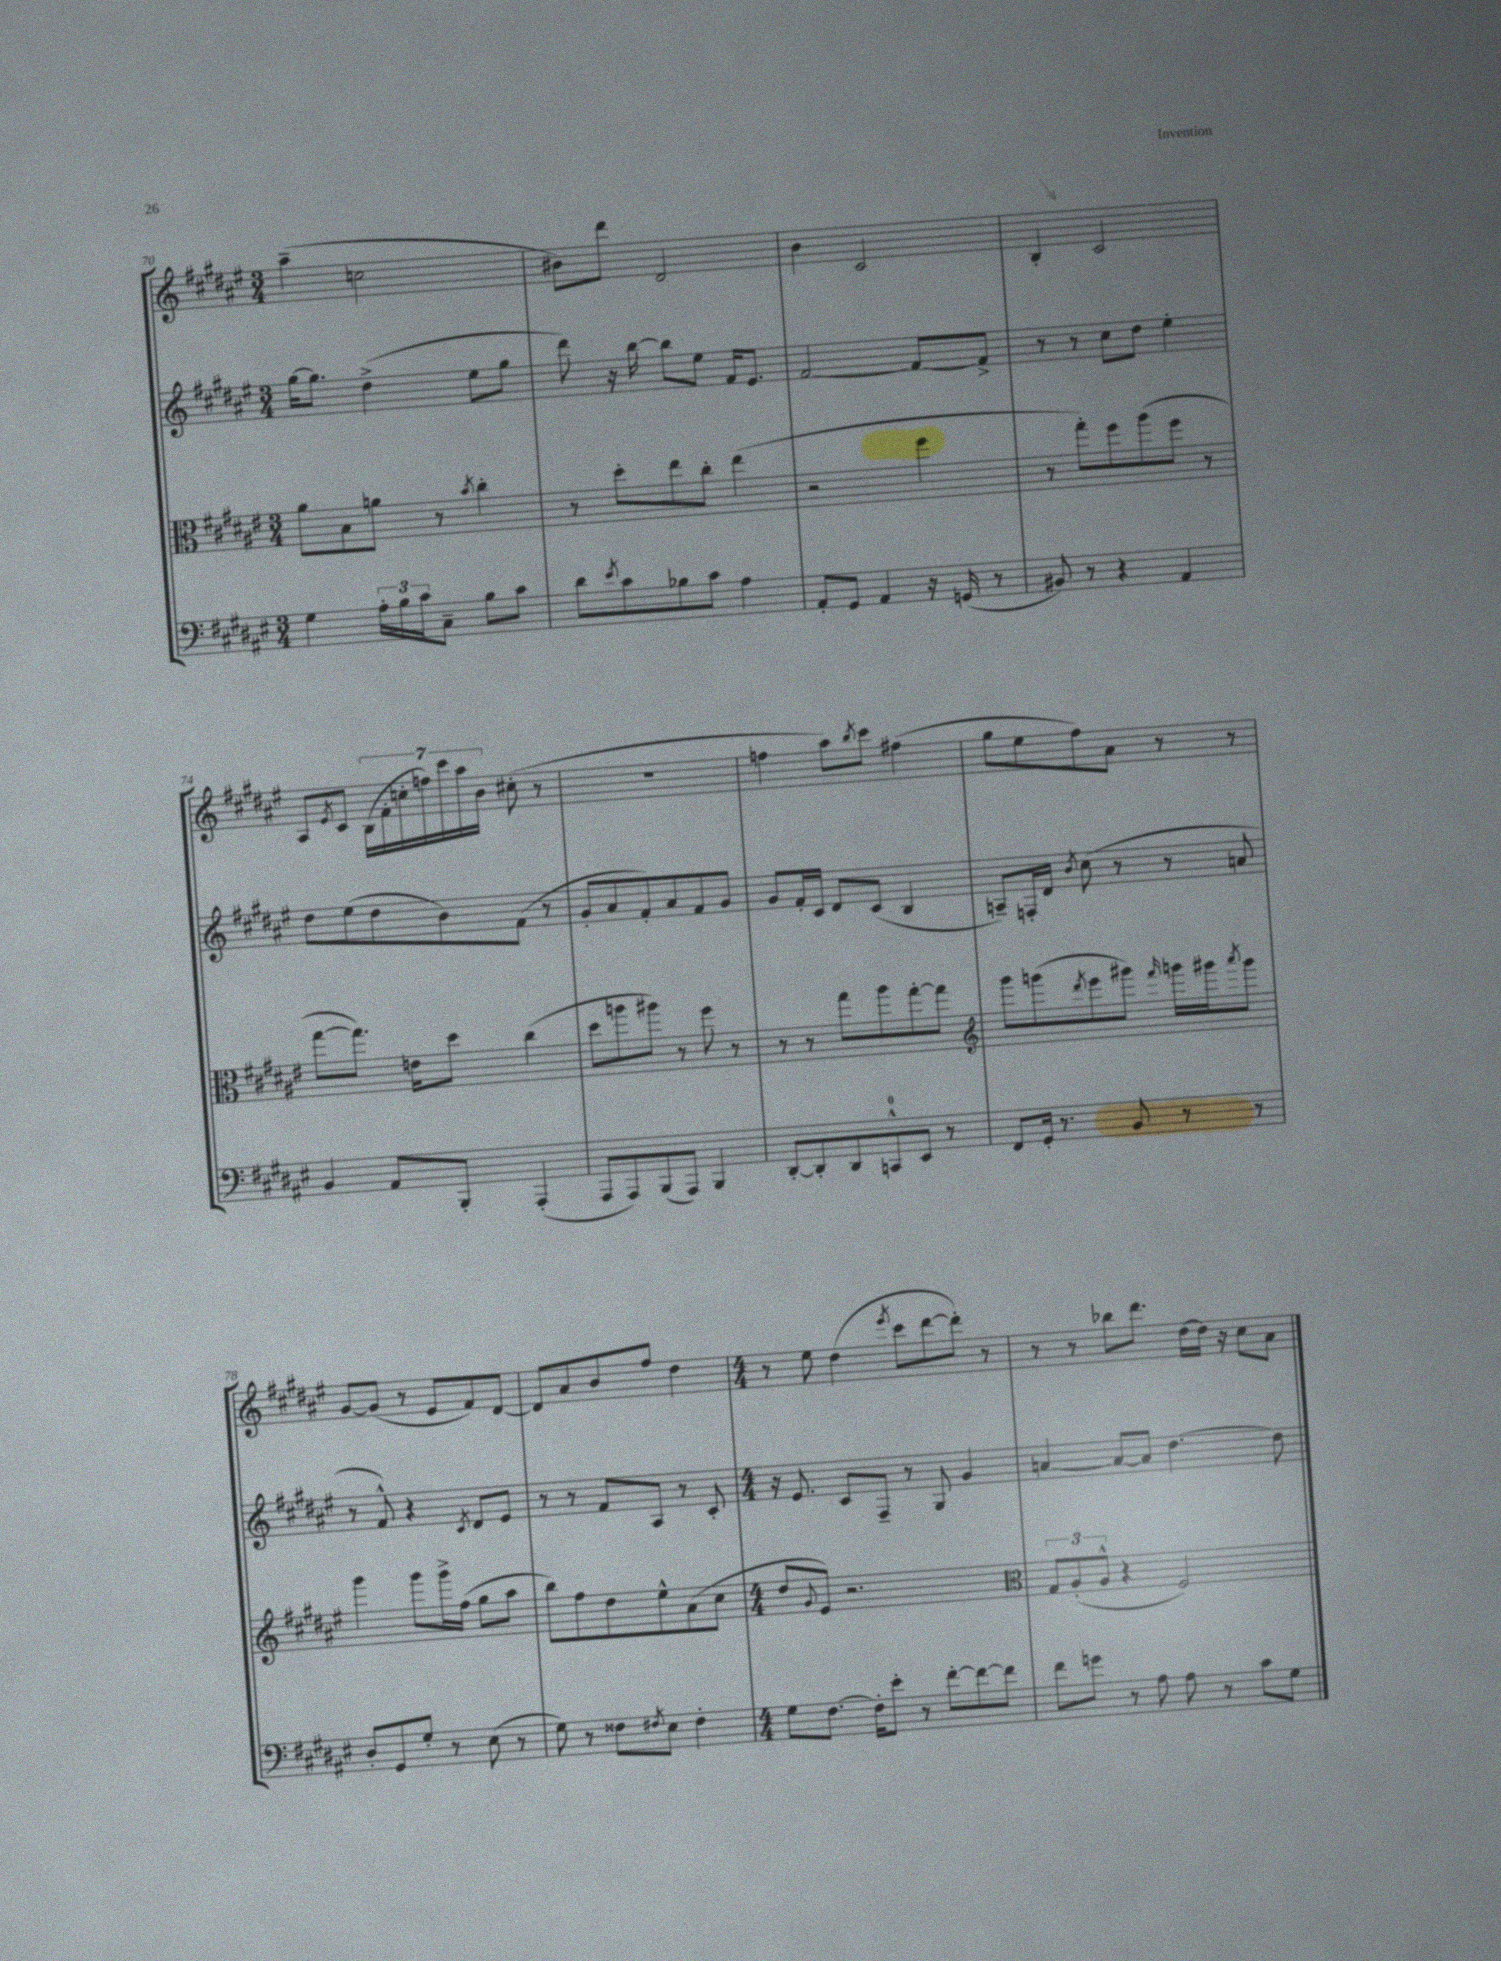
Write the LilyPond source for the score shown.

<<
\new StaffGroup <<
\new Staff = "s0" {
    \clef treble \key fis \major \numericTimeSignature \time 3/4
    ais''4--( c''2 |
    bis'8) dis'''8 dis'2 |
    b'4 cis'2 |
    b4-. cis'2 |
    ais8 \acciaccatura { eis'8 } cis'8 \tuplet 7/4 { b16( fis'16-. c''16-. f''16) cis'''16 ais''16 b'16 } cis''8-.( r8 |
    R2. |
    f''4 ais''8) \acciaccatura { b''8 } cis'''8 fis''4( |
    gis''8 eis''8 fis''8) ais'8 r8 r8 |
    gis'8~ gis'8( r8 eis'8 fis'8) dis'8~ |
    dis'8 ais'8 b'8 fis''8 dis''4 |
    \numericTimeSignature \time 4/4 r8 eis''8 dis''4( \acciaccatura { eis'''8 } cis'''8 dis'''8~ dis'''8-.) r8 |
    r8 r8 bes''8 dis'''8. dis''16~ dis''16 r16 cis''8 ais'8 \bar "|." |
}
\new Staff = "s1" {
    \clef treble \key fis \major \numericTimeSignature \time 3/4
    gis''16~ gis''8. dis''4->( eis''8 gis''8 |
    dis'''8) r16 b''16~ b''8 eis''8 fis'16 eis'8. |
    fis'2~ fis'8~ fis'8-> |
    r8 r8 cis''8 dis''8 eis''4-. |
    dis''8 eis''8( dis''8 b'8) fis'8( r8 |
    gis'8-. ais'8 fis'8-.) ais'8 fis'8 gis'8 |
    gis'8 fis'16-. cis'16 dis'8 cis'8( b4 |
    a8--) f16-. dis'16 \acciaccatura { b'8 } cis''8( r8 r8 a'8 |
    r8 fis'8-^) r4 \acciaccatura { cis'8 } dis'8 eis'8 |
    r8 r8 fis'8 ais8 r8 cis'8-. |
    \numericTimeSignature \time 4/4 r16 eis'8. cis'8 fis8-- r8 gis8 gis'4 |
    a'4~ a'8~ a'8 dis''4.~ dis''8 \bar "|." |
}
\new Staff = "s2" {
    \clef alto \key fis \major \numericTimeSignature \time 3/4
    ais'8 b8 a'8 r8 \acciaccatura { b'8 } cis''4-. |
    r8 dis''8-. eis''8 cis''8-. eis''4( |
    r2 fis''4 |
    r8 gis''8-.) fis''8 ais''8( fis''8 r8 |
    gis''8~ gis''8.) e'16 dis''8 cis''4( |
    dis''8 a''8 ais''8) r8 fis''8 r8 |
    r8 r8 gis''8 ais''8 gis''8~-. gis''8 |
    \clef treble gis'''8 g'''8( \acciaccatura { dis'''8 } eis'''8 gis'''8) \grace { fis'''16 } g'''16 gis'''16 \acciaccatura { ais'''8 } gis'''8 |
    gis'''4 gis'''8 gis'''16-> fis''16( gis''8 ais''8 |
    b''8) fis''8 dis''8 eis''8-^ ais'8( cis''8 |
    \numericTimeSignature \time 4/4 dis''8 \appoggiatura { gis'8 } eis'8) r2. |
    \clef alto \tuplet 3/2 { gis8 ais8-.( ais8-^ } r4 fis2) \bar "|." |
}
\new Staff = "s3" {
    \clef bass \key fis \major \numericTimeSignature \time 3/4
    gis4 \tuplet 3/2 { ais16-. b16 cis'16 } cis8-- b8 cis'8 |
    dis'8 \acciaccatura { eis'8 } cis'8 bes8 cis'8 ais4 |
    ais,8-. gis,8 ais,4 r16 g,16( r8 |
    bis,8) r8 r4 ais,4 |
    b,4 ais,8 b,,8-. ais,,4-.( |
    ais,,8 ais,,8) b,,8( ais,,8) b,,4 |
    dis,8~-. dis,8-. dis,8 c,8-0-^ eis,8 r8 |
    fis,8 gis,16-. r8. b,8 r8 r8 |
    dis8-. gis,8 gis8-. r8 eis8( r8 |
    gis8) r8 fisis8 \acciaccatura { fis8 } eis8 fis4-. |
    \numericTimeSignature \time 4/4 gis8 fis8.~ fis16-. eis'8-. r8 fis'8~-. fis'8~ fis'8 |
    fis'8 g'8 r8 ais8 ais8 r8 cis'8 gis8 \bar "|." |
}
>>
>>
\layout { \context { \Score currentBarNumber = #70 } }
